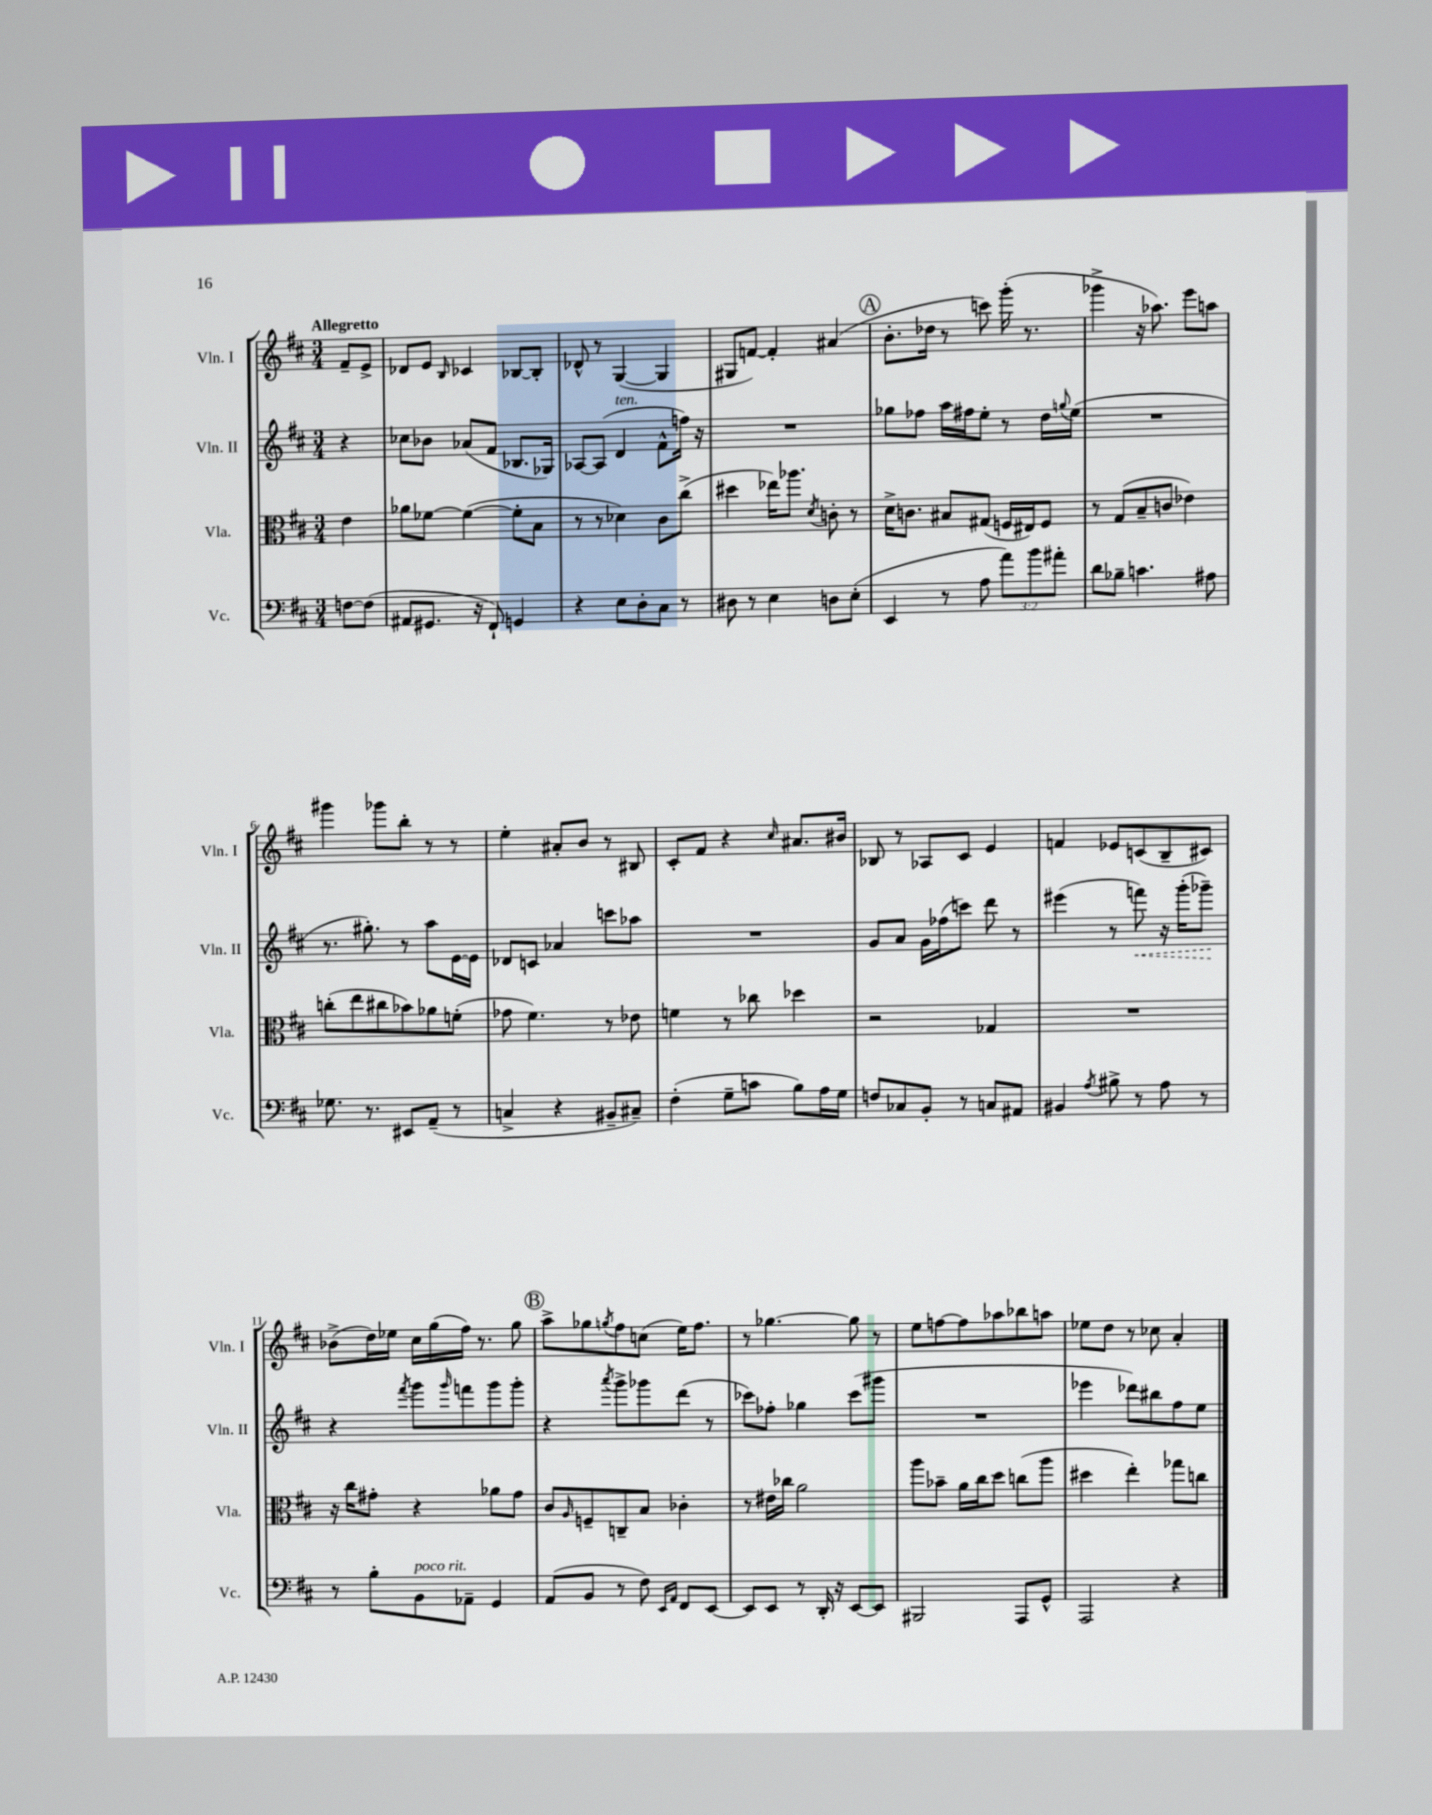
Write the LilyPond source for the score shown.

<<
\new StaffGroup <<
\new Staff = "s0" \with { instrumentName = "Vln. I" shortInstrumentName = "Vln. I" } {
    \clef treble \key d \major \numericTimeSignature \time 3/4 \partial 4 \tempo "Allegretto"
    fis'8-- e'8-> |
    des'8 e'8 \grace { b16 } ces'4 bes8~ bes8-. |
    des'8-^ r8 g4~( g4 |
    gis8 f'8~) f'4-. ais'4( |
    \mark \markup { \circle "A" } b'8.-. des''16 r8 c'''8) g'''16-.( r8. |
    ges'''4-> r16 aes''8.) e'''8 a''8 |
    gis'''4 ges'''8 b''8-. r8 r8 |
    e''4-. ais'8-. b'8 r8 bis8 |
    cis'8-. fis'8 r4 \grace { cis''16 } ais'8. bis'16 |
    bes8 r8 aes8 cis'8 e'4 |
    f'4 ees'8 c'8( b8-- cis'8) |
    bes'8->( d''16) ees''16 cis''16 g''16( fis''16) r8. g''8 |
    \mark \markup { \circle "B" } a''8-> ges''8 \acciaccatura { g''8 } fis''8 c''8( e''16) fis''8. |
    r8 ges''4.~ ges''8 r8 |
    e''8 f''8~ f''8 aes''8 bes''8 a''8 |
    ees''8 d''8 r8 ces''8 a'4-. \bar "|." |
}
\new Staff = "s1" \with { instrumentName = "Vln. II" shortInstrumentName = "Vln. II" } {
    \clef treble \key d \major \numericTimeSignature \time 3/4 \partial 4
    r4 |
    ces''8 bes'8 aes'8( fis'8 bes8. ges16) |
    aes8~ aes8( d'4^\markup { \italic "ten." } fis'8-^ f''16) r16 |
    R2. |
    \mark \markup { \circle "A" } ges''8 fes''8 a''16 fis''16 e''8-. r8 d''16 \appoggiatura { g''8 } e''16( |
    R2. |
    r8. gis''8.-.) r8 a''8 e'16~ e'16 |
    des'8 c'8 aes'4 c'''8 aes''8 |
    R2. |
    g'8 a'8 g'16 fes''16( c'''8) d'''8 r8 |
    eis'''4( r8 \once \override Hairpin.style = #'dashed-line f'''8\<) r16 g'''16-.( ges'''8--\!) |
    r4 \acciaccatura { fis'''8 } g'''8 \grace { g'''16 } f'''8 g'''8 g'''8-. |
    \mark \markup { \circle "B" } r4 \acciaccatura { a'''8 } g'''8-> ges'''8 d'''8( r8 |
    ces'''8) fes''8-. ges''4 ces'''8( gis'''8 |
    R2. |
    ees'''4 des'''8) bis''8 fis''8 e''8 \bar "|." |
}
\new Staff = "s2" \with { instrumentName = "Vla." shortInstrumentName = "Vla." } {
    \clef alto \key d \major \numericTimeSignature \time 3/4 \partial 4
    e'4 |
    aes'8 fes'8~ fes'4~( fes'8-. b8 |
    r8 r8 des'4) cis'8 cis''8->( |
    dis''4 ees''16) aes''8. \acciaccatura { d'8 } c'8-. r8 |
    \mark \markup { \circle "A" } d'16-> c'8. bis8 gis8( f16 eis16) f8 |
    r8 g8( b8-- c'8 ees'4) |
    c''8-.( e''8 cis''8 bes'8) aes'8 f'8-.( |
    ges'8 fis'4.) r8 ees'8 |
    f'4 r8 ces''8 des''4 |
    r2 ges4 |
    R2. |
    r16 cis''16 gis'8-. r4 aes'8 gis'8 |
    \mark \markup { \circle "B" } cis'8 \grace { a16 } f8-- c8-- b8 ces'4-. |
    r8 eis'16 ces''16 a'2 |
    a''8 bes'8-- a'16 cis''16 d''8 c''8( a''8 |
    dis''4 e''4-.) ges''8 c''8 \bar "|." |
}
\new Staff = "s3" \with { instrumentName = "Vc." shortInstrumentName = "Vc." } {
    \clef bass \key d \major \numericTimeSignature \time 3/4 \override Staff.TupletNumber.text = #tuplet-number::calc-fraction-text \partial 4
    f8~ f8( |
    ais,8 gis,8. r16 fis,8-!) g,4 |
    r4 e8 d8-. cis8 r8 |
    dis8 r8 e4 d8 e8-.( |
    \mark \markup { \circle "A" } e,4 r8 a8 \tuplet 3/2 { a'8) b'8 ais'8-. } |
    d'8 bes8-- c'4. ais8 |
    ges8. r8. eis,8 a,8--( r8 |
    c4-> r4 bis,8-- cis8--) |
    fis4-.( g8-- c'8 b8) a16 g16 |
    f8 ces8 b,8-. r8 c8 ais,8 |
    bis,4 \acciaccatura { a8 } bis8-> r8 a8 r8 |
    r8 b8-. b,8^\markup { \italic "poco rit." } aes,8-- g,4 |
    \mark \markup { \circle "B" } a,8( b,8 r8 fis8) \grace { e,16 a,16 } fis,8 e,8~ |
    e,8 e,8 r8 d,16-. r16 e,8~ e,8 |
    bis,,2 a,,8 g,8-^ |
    a,,2 r4 \bar "|." |
}
>>
>>
